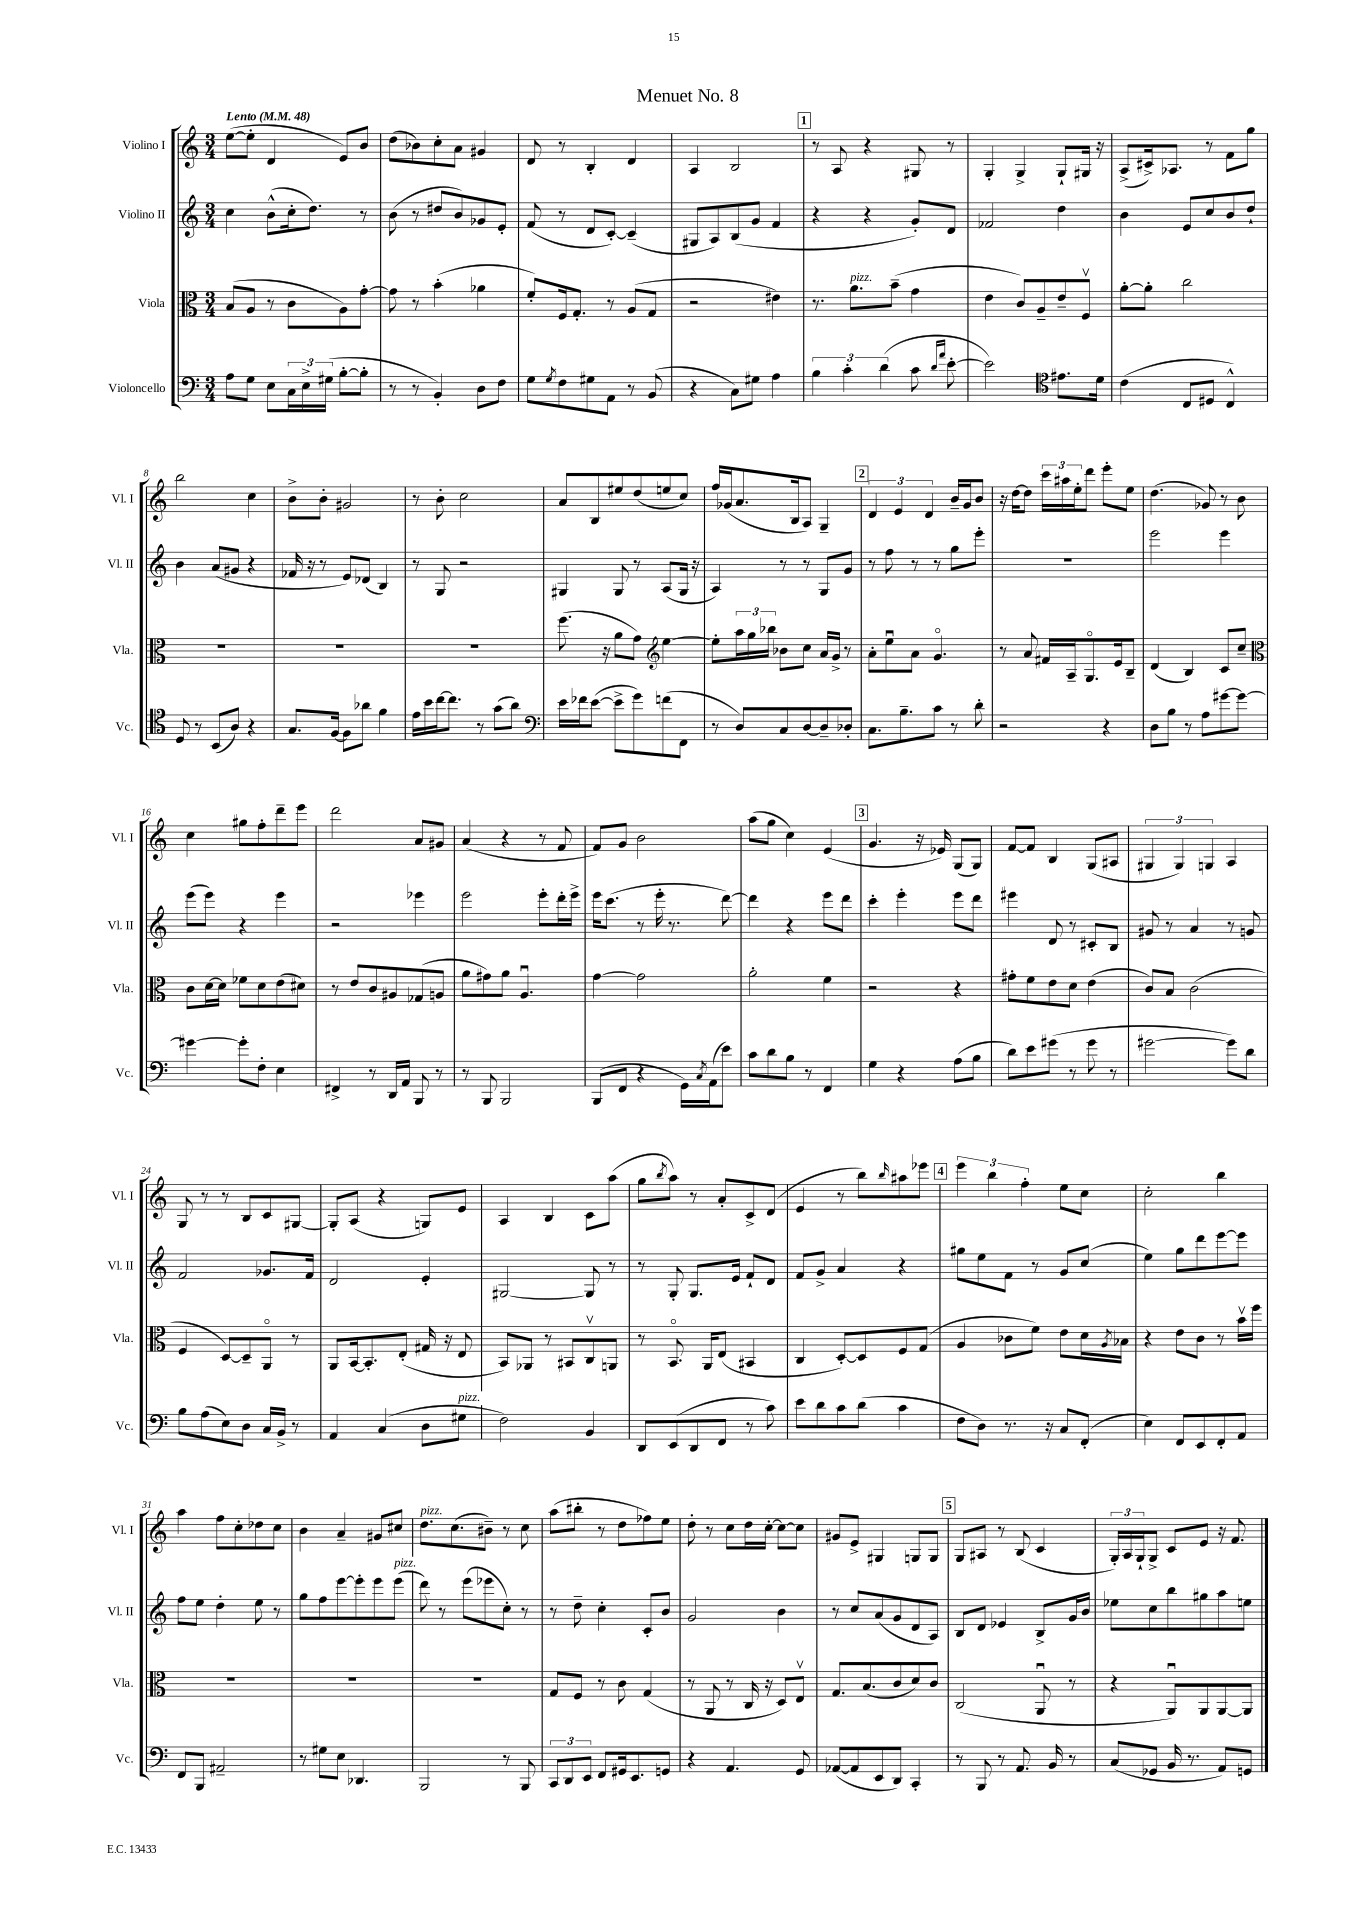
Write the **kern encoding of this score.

**kern	**kern	**kern	**kern
*staff4	*staff3	*staff2	*staff1
*clefF4	*clefC3	*clefG2	*clefG2
*k[]	*k[]	*k[]	*k[]
*M3/4	*M3/4	*M3/4	*M3/4
*MM48	*MM48	*MM48	*MM48
8A\L	(8B/L	4cc\	([8ee\L
8G\J	8A/J	.	8ee'\]J
8E\L	8r	(8b^^\L	4d/
24C\L	8c\L	16cc'\k	.
24E^\	.	.	.
.	.	8.dd\J)	.
(24G#\JJ	.	.	.
[8B'\L	8A\)	.	8e/L)
8B'\]J	[8g'\J	8r	8b/J
=	=	=	=
8r	8g\]	(8b\	(8dd\L
8r	8r	8r	8b-\)
4BB'/)	(4b'\	8dd#/L	8cc'\
.	.	8b/)	8a\J
8D\L	4a-\	8g-/	4g#/
8F\J	.	8e'/J	.
=	=	=	=
8G\L	8f'/L)	(8f/	8d/
8qG/	.	.	.
8F\	16F/k	8r	8r
.	8.G'/J	.	.
8G#\	.	8d/L	4B'/
8AA\J	8r	[8c'/J)	.
8r	(8A/L	(4c~/]	4d/
(8BB/	8G/J	.	.
=	=	=	=
4r	2r	8G#/L	4A/
.	.	8A/)	.
8C\L)	.	(8B/	2B/
8G#\J	.	8g/J	.
4A\	4e#\)	4f/	.
=	=	=	=
6B\	8.r	4r	8r
.	.	.	8A/
6c'\	.	.	.
.	8.a\L	.	.
.	.	4r	4r
(6d\	.	.	.
.	(8b~\J	.	.
8c\	4g\	8g'/L)	8G#/
16qqd/LL	.	.	.
16qqa/JJ	.	.	.
[8e'\	.	8d/J	8r
=	=	=	=
2e\])	4e\	2f-/	4G'/
.	8c/L)	.	4G^/
.	8A~/	.	.
*clefC4	*	*	*
8.e#\L	8e~/	4dd\	8G`/L
.	8Fv/J	.	16G#/Jk
16d\Jk	.	.	16r
=	=	=	=
(4c\	[8a'\L	4b\	(8A^/L
.	8a'\]J	.	16c#^/k)
.	.	.	8.A-/J
8C/L	2cc\	8e/L	.
8D#/J	.	8cc/	8r
4C^^/)	.	8b/	8f\L
.	.	8dd`/J	8gg\J
=	=	=	=
8D/	2.r	4b\	2bb\
8r	.	.	.
(8BB/L	.	(8a/L	.
8A/J)	.	8g#/J	.
4r	.	4r	4cc\
=	=	=	=
8.G/L	2.r	16f-/	8b^\L
.	.	16r	.
.	.	8r	8b'\J
[16F/Jk	.	.	.
8F\]L	.	8e/L)	2g#/
8a-\J	.	(8d-/J	.
4f\	.	4B/)	.
=	=	=	=
16e\LL	2.r	8r	8r
16b\	.	.	.
[16cc\J	.	8G/	8b'\
8.cc\]J	.	.	.
.	.	2r	2cc\
8r	.	.	.
(8g\L	.	.	.
8a\J)	.	.	.
=	=	=	=
*clefF4	*	*	*
16e\LL	(8.ff\	4G#/	8a/L
16f-\J	.	.	.
([8e\J	.	.	8B/
.	16r	.	.
8e^\]L	8a\L	8G#/	8ee#/
8g\)	8g\J)	8r	(8dd/
*	*clefG2	*	*
(8f\	[4ee\	(8A/L	8ee/
8FF\J	.	16G#/Jk	8cc/J)
.	.	16r	.
=	=	=	=
8r	8ee'\]L	4A/)	16ff/LL
.	.	.	(16g-/J
8D/L)	24aa\L	.	8.a/
.	24gg\	.	.
.	24bb-\JJ	.	.
8C/	8b-\L	8r	.
.	.	.	16B/k
[8D/	8cc\J	8r	8A/J)
8D~/]	16a/LL	8G/L	4G~/
.	16g^/JJ	.	.
8D-'/J	8r	8g/J	.
=	=	=	=
8.C\L	8a'\L	8r	6d/
.	8eeu\	8ff\	.
.	.	.	6e/
8.B~\	.	.	.
.	8a\J	8r	.
.	.	.	6d/
8c\J	4.go/	8r	.
8r	.	8gg\L	16b~/LL
.	.	.	16g/J
8d'\	.	8eee'\J	8b/J
=	=	=	=
2r	8r	2.r	16r
.	.	.	[16dd\LK
.	8a/	.	8dd\]J
.	16f#/LL	.	24ccc\LL
.	.	.	24aa#\
.	16A~/J	.	.
.	.	.	24ee'\J
.	8.Go/	.	8ddd\J
4r	.	.	8eee'\L
.	16e/k	.	.
.	8B~/J	.	8ee\J
=	=	=	=
8D\L	(4d/	2eee\	(4.dd\
8B\J	.	.	.
8r	4B/)	.	.
8A\L	.	.	8g-/)
[8g#\	8c/L	4eee\	8r
8g#\_J	8cc~/J	.	8b\
=	=	=	=
*	*clefC3	*	*
4g#\_	8c\L	(8eee\L	4cc\
.	[16d\L	8eee\J)	.
.	16d\]JJ	.	.
8g#'\]L	8f-\L	4r	8gg#\L
8F'\J	8d\	.	8ff'\
4E\	(8e\	4eee\	8ddd~\
.	8d#\J)	.	8eee\J
=	=	=	=
4FF#^/	8r	2r	2ddd\
.	8e/L	.	.
8r	8c/	.	.
16DD/LL	8A#/	.	.
16AA/JJ	.	.	.
8BBB/	(8G-/	4eee-\	8a/L
8r	8A/J	.	8g#/J
=	=	=	=
8r	8a\L	2eee\	(4a/
8BBB/	8g#\)	.	.
2BBB/	8a\J	.	4r
.	4.Au/	.	.
.	.	8eee'\L	8r
.	.	16ddd'\L	8f/
.	.	16eee^\JJ	.
=	=	=	=
(8BBB/L	[4g\	16eee\LK	8f/L)
.	.	(8.ccc\J	.
8FF/J	.	.	8g/J
4r	2g\]	8r	2b\
.	.	16eee'\	.
.	.	8.r	.
16GG\LL)	.	.	.
8qC/	.	.	.
(16AA\J	.	.	.
8e\J)	.	[8ddd\)	.
=	=	=	=
8c\L	2a'\	4ddd\]	(8aa\L
8d\	.	.	8gg\J
8B\J	.	4r	4cc\)
8r	.	.	.
4FF/	4f\	8eee\L	(4e/
.	.	8ddd\J	.
=	=	=	=
4G\	2r	4ccc'\	4.g/
4r	.	4eee'\	.
.	.	.	16r
.	.	.	16e-/)
(8A\L	4r	8eee\L	(8G/L
8B\J	.	8ddd\J	8G/J)
=	=	=	=
8d\L)	8g#'\L	4eee#\	[8f/L
8e\	8f\	.	8f/]J
(8g#\J	8e\	8d/	4B/
8r	8d\J	8r	.
8g#\	(4e\	8c#'/L	(8G/L
8r	.	8B/J	8A#/J
=	=	=	=
[2g#\	8c/L)	8g#/	6G#/
.	8B/J	8r	.
.	.	.	6G#/)
.	(2c\	4a/	.
.	.	.	6G/
8g#\]L)	.	8r	4A/
8d\J	.	8g/	.
=	=	=	=
8B\L	4F/	2f/	8G/
(8A\	.	.	8r
8E\)	[8D/L)	.	8r
8D\J	8D~/]	.	8B/L
16C/LL	8AAo/J	8.g-/L	8c/
16BB^/JJ	.	.	.
8r	8r	.	[8G#/J
.	.	16f/Jk	.
=	=	=	=
4AA/	8AA/L	2d/	8G#'/]L
.	[16BB/k	.	(8A/J
.	8.BB'/]	.	.
(4C/	.	.	4r
.	(8E'/J	.	.
8D\L	16G#/	4e'/	8G/L)
.	16r	.	.
8G#\J	8E/	.	8e/J
=	=	=	=
2F\)	8BB/L)	[2G#/	4A/
.	8AA-/J	.	.
.	8r	.	4B/
.	8BB#/L	.	.
4BB/	8Cv/	8G#/]	8c\L
.	8AA/J	8r	(8aa\J
=	=	=	=
8DD/L	8r	8r	8gg\L
.	.	.	8qbb/
(8EE/	8.BBo/	8G'/	8aa\J)
8DD/	.	8.G/L	8r
.	16AA/LK	.	.
8FF/J	(8E/J	.	8a'/L
.	.	16e/Jk	.
8r	4BB#/	8f`/L	8c^/
8c\)	.	8d/J	(8d/J
=	=	=	=
8e\L	4C/	8f/L	4e/
8d\	.	8g^/J	.
8c\	[8D'/L)	4a/	8r
(8d\J	8D/]	.	8bb\L)
.	.	.	16qqbb/
4c\	8F/	4r	8aa#\
.	(8G/J	.	8eee-\J
=	=	=	=
8F\L	4A/	8gg#\L	6eee\
8D\J)	.	8ee\	.
.	.	.	6bb\
8.r	8c-\L	8f\J	.
.	.	.	6ff'\
.	8f\J)	8r	.
16r	.	.	.
8C/L	8e\L	8g/L	8ee\L
(8FF'/J	16d\L	(8cc/J	8cc\J
.	8qA/	.	.
.	16B-\JJ	.	.
=	=	=	=
4E\)	4r	4ee\)	2cc'\
8FF/L	8e\L	8gg\L	.
8EE/	8c\J	8ddd\	.
8FF'/	8r	[8eee\	4bb\
8AA/J	16bv\LL	8eee\]J	.
.	16ff\JJ	.	.
=	=	=	=
8FF/L	2.r	8ff\L	4aa\
8BBB/J	.	8ee\J	.
2AA#~/	.	4dd'\	8ff\L
.	.	.	8cc'\
.	.	8ee\	8dd-\
.	.	8r	8cc\J
=	=	=	=
8r	2.r	8gg\L	4b\
8G#\L	.	8ff\	.
8E\J	.	[8eee\	4a~/
4.DD-/	.	8eee'\]	.
.	.	8eee\	8g#/L
.	.	(8eee\J	8cc#/J
=	=	=	=
2BBB/	2.r	8ddd\)	8.dd\L
.	.	8r	.
.	.	.	(8.cc\
.	.	(8eee\L	.
.	.	8eee-\	8b#~\J)
8r	.	8cc'\J)	8r
8BBB/	.	8r	8cc\
=	=	=	=
12CC/L	8G/L	8r	(8aa\L
12DD/	.	.	.
.	8F/J	8dd~\	8bb#'\J
12EE/J	.	.	.
8FF/L	8r	4cc'\	8r
16GG#/k	8c\	.	8dd\L
8.EE/	.	.	.
.	(4G/	8c'/L	8ff-\)
8GG/J	.	8b/J	8ee\J
=	=	=	=
4r	8r	2g/	8dd'\
.	8AA/	.	8r
4.AA/	8r	.	8cc\L
.	16C/	.	16dd\L
.	16r	.	[16cc'\JJ
.	8D/L)	4b\	8cc\_L
8GG/	8Ev/J	.	8cc\]J
=	=	=	=
([8AA-/L	8.G/L	8r	8g#/L
8AA-/]	.	8cc/L	8e^/J
.	(8.B/	.	.
8EE/	.	(8a/	4G#/
8DD/J)	8c/	8g/	.
4CC'/	8d/)	8d/	8G/L
.	8c/J	8A/J)	8G/J
=	=	=	=
8r	(2C/	8B/L	8G/L
8BBB/	.	8d/J	8A#/J
8r	.	4e-/	8r
8.AA/	.	.	(8B/
.	8AAu/	8B^/L	4c/
16BB/	.	.	.
8r	8r	16g/L	.
.	.	16b/JJ	.
=	=	=	=
(8C/L	4r	8ee-\L	24G'/LL)
.	.	.	24A/
.	.	.	24G`/J
8GG-/J	.	8cc\	8G^/J
16BB/	8AAu/L)	8bb\	8c/L
8.r	.	.	.
.	8AA/	8gg#\	8e/J
8AA/L)	[8AA/	8aa\	16r
.	.	.	8.f/
8GG/J	8AA/]J	8ee\J	.
==	==	==	==
*-	*-	*-	*-
